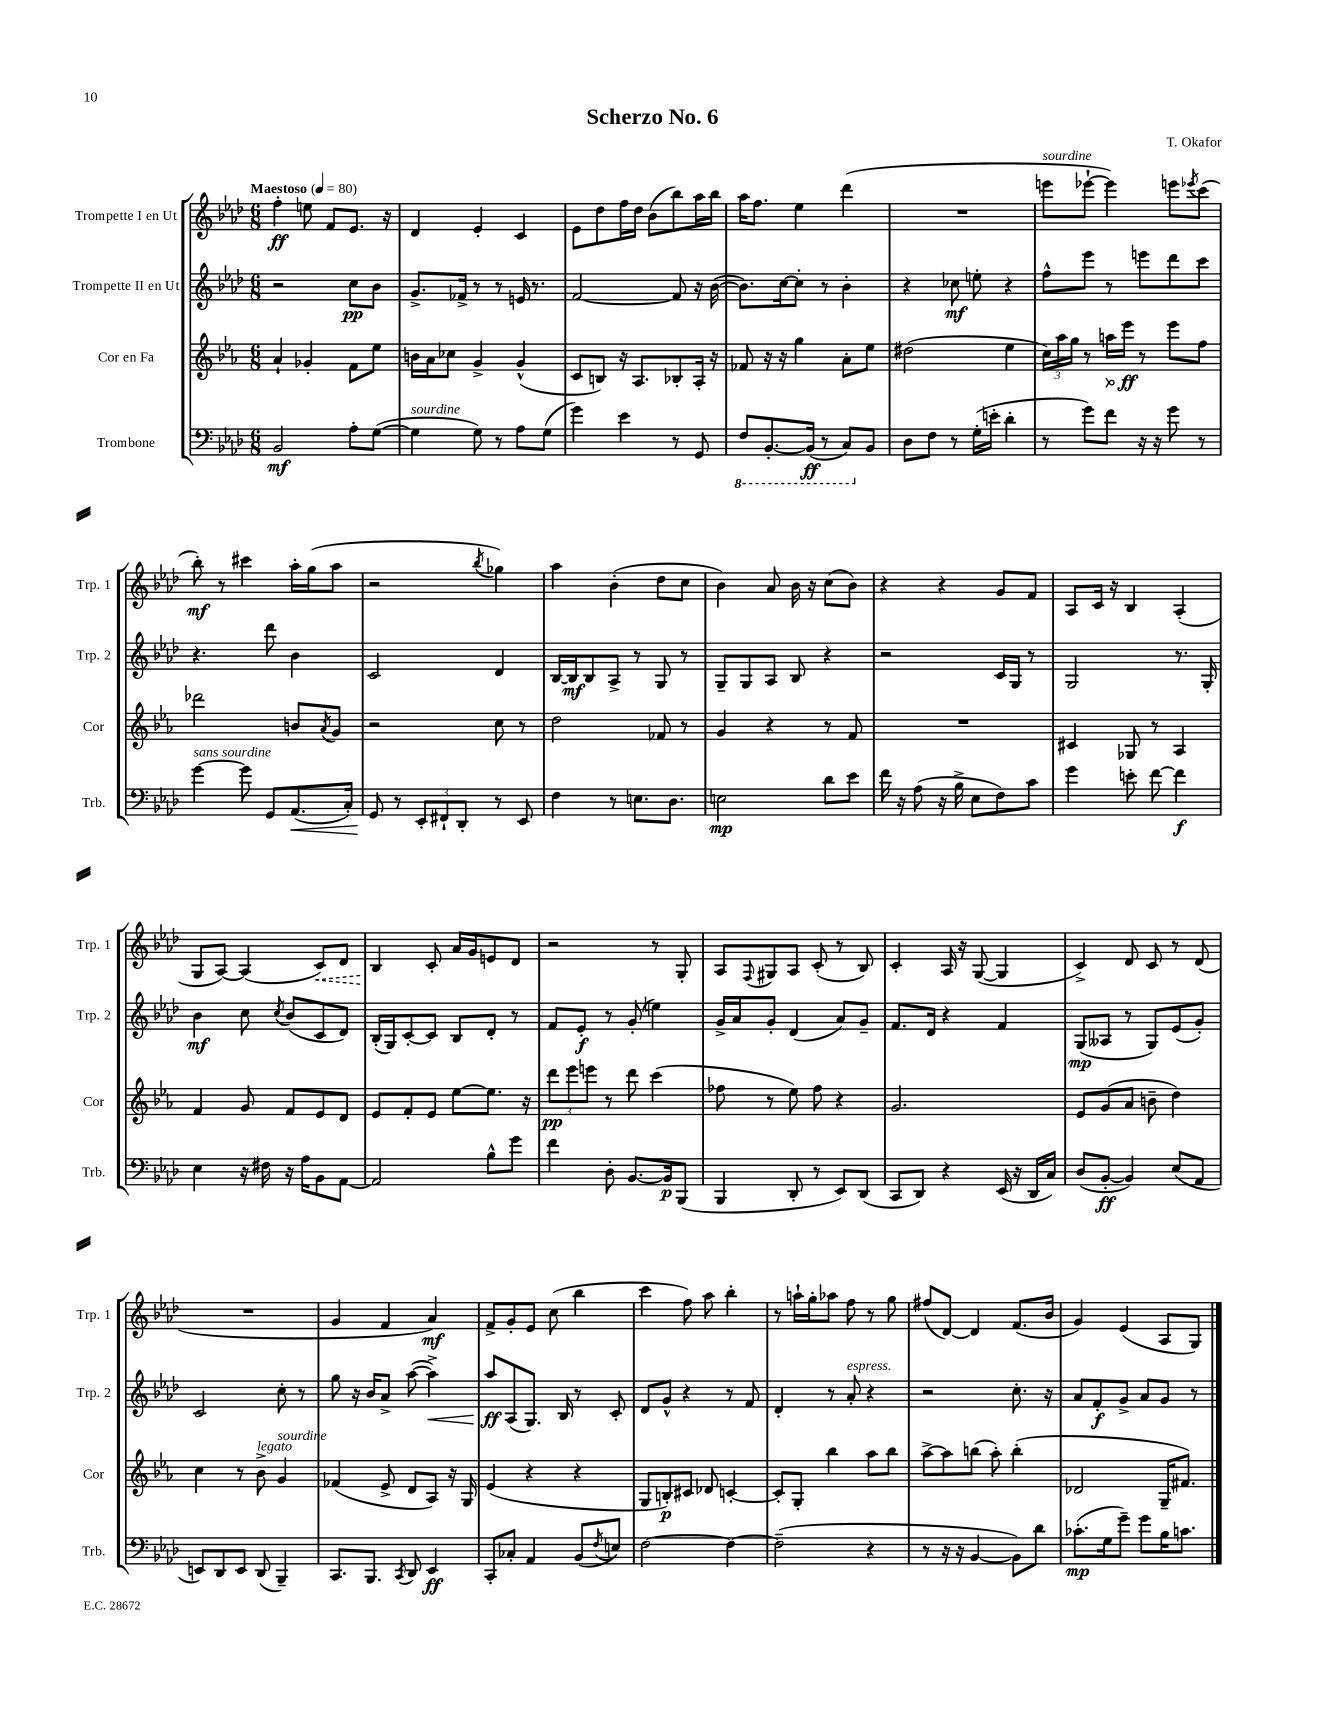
\header { title = "Scherzo No. 6" composer = "T. Okafor" }
<<
\new StaffGroup <<
\new Staff = "s0" \with { instrumentName = "Trompette I en Ut" shortInstrumentName = "Trp. 1" } {
    \clef treble \key aes \major \numericTimeSignature \time 6/8 \tempo "Maestoso" 4 = 80
    f''4-.\ff e''8 f'8 ees'8. r16 |
    des'4 ees'4-. c'4 |
    ees'8 des''8 f''16 des''16 bes'8( bes''8) aes''16 bes''16 |
    aes''16 f''8. ees''4 des'''4( |
    R2. |
    e'''8^\markup { \italic "sourdine" } ees'''8~-! ees'''4) e'''8 \acciaccatura { ees'''8 } c'''8( |
    bes''8-.\mf) r8 cis'''4 aes''16-. g''16( aes''8 |
    r2 \acciaccatura { bes''8 } ges''4) |
    aes''4 bes'4-.( des''8 c''8 |
    bes'4) aes'8 bes'16 r16 c''8( bes'8) |
    r4 r4 g'8 f'8 |
    aes8 c'16 r16 bes4 aes4-.( |
    g8 aes8~) aes4( \once \override Hairpin.style = #'dashed-line c'8\<) des'8 |
    bes4\! c'8-. aes'16 g'16 e'8 des'8 |
    r2 r8 g8-. |
    aes8 \appoggiatura { f8 } gis8 aes8 c'8-.( r8 bes8) |
    c'4-. aes16 r16 g8~( g4 |
    c'4->) des'8 c'8 r8 des'8( |
    R2. |
    g'4 f'4 aes'4\mf) |
    f'8-> g'8-. ees'8 c''8( bes''4 |
    c'''4 f''8) aes''8 bes''4-. |
    r8 a''16-! g''16-. aes''8 f''8 r8 g''8 |
    fis''8( des'8~) des'4 f'8.( bes'16 |
    g'4) ees'4( aes8 g8) \bar "|." |
}
\new Staff = "s1" \with { instrumentName = "Trompette II en Ut" shortInstrumentName = "Trp. 2" } {
    \clef treble \key aes \major \numericTimeSignature \time 6/8
    r2 c''8\pp bes'8 |
    g'8.-> fes'16-> r8 r8 e'16 r8. |
    f'2~ f'8 r16 bes'16~( |
    bes'8.) c''16~ c''8-. r8 bes'4-. |
    r4 ces''8\mf e''8-. r4 |
    f''8-^ ees'''8 r8 e'''8 des'''8 c'''8 |
    r4. des'''8 bes'4 |
    c'2 des'4 |
    bes16~ bes16\mf bes8 aes8-> r8 g8 r8 |
    g8-- g8 aes8 bes8 r4 |
    r2 c'16 g16 r8 |
    g2 r8. g16-. |
    bes'4\mf c''8 \acciaccatura { c''8 } bes'8( c'8 des'8) |
    bes16-.( g16) c'8~-. c'8 bes8 des'8-. r8 |
    f'8 ees'8-.\f r8 g'8-.( e''4) |
    g'16-> aes'16 g'8-. des'4( aes'8) g'8-- |
    f'8. des'16 r4 f'4 |
    g8\mp( aeses8 r8 g8) ees'8( g'8-.) |
    c'2 c''8-. r8 |
    g''8 r16 bes'16 aes'8-> aes''8~( aes''4->\<) |
    aes''8\ff\! aes8( g8.) bes16 r8 c'8-. |
    des'8 g'8-^ r4 r8 f'8 |
    des'4-. r8 aes'8-.^\markup { \italic "espress." } r4 |
    r2 c''8.-. r16 |
    aes'8 f'8-.\f g'8-> aes'8 g'8 r8 \bar "|." |
}
\new Staff = "s2" \with { instrumentName = "Cor en Fa" shortInstrumentName = "Cor" } {
    \clef treble \key ees \major \numericTimeSignature \time 6/8
    aes'4-! ges'4-. f'8 ees''8 |
    b'16 aes'16 ces''8 g'4-> g'4-^( |
    c'8 b8) r16 aes8. bes8-. aes16-. r16 |
    fes'8 r16 r16 g''4 aes'8-. ees''8 |
    dis''2( ees''4 |
    \tuplet 3/2 { c''16) aes''16 g''16 } r8 \once \override Hairpin.circled-tip = ##t a''16\> ees'''16\ff\! r8 ees'''8 f''8 |
    des'''2 b'8 \acciaccatura { aes'8 } g'8 |
    r2 c''8 r8 |
    d''2 fes'8 r8 |
    g'4 r4 r8 f'8 |
    R2. |
    cis'4 ges8 r8 aes4 |
    f'4 g'8 f'8 ees'8 d'8 |
    ees'8 f'8-. ees'8 ees''8~ ees''8. r16 |
    \tuplet 3/2 { d'''8\pp ees'''8 e'''8 } r8 d'''8 c'''4( |
    fes''8 r8 ees''8) fes''8 r4 |
    g'2. |
    ees'8 g'8( aes'8 b'8-- d''4) |
    c''4 r8 bes'8->^\markup { \italic "legato" } g'4^\markup { \italic "sourdine" } |
    fes'4( ees'8-> d'8 aes8) r16 g16 |
    ees'4( r4 r4 |
    g8 b8-.\p) cis'8 des'8 c'4~-. |
    c'8-. g8-. bes''4 aes''8 bes''8 |
    aes''8~-> aes''8 b''8( aes''8-.) b''4-.( |
    des'2 g16-- fis'8.) \bar "|." |
}
\new Staff = "s3" \with { instrumentName = "Trombone" shortInstrumentName = "Trb." } {
    \clef bass \key aes \major \numericTimeSignature \time 6/8
    bes,2\mf aes8-. g8~( |
    g4^\markup { \italic "sourdine" } g8) r8 aes8 g8( |
    g'4) ees'4 r8 g,8 |
    \ottava #-1 f,8 bes,,8.~-. bes,,16\ff( r8 c,8) \ottava #0 bes,8 |
    des8 f8 r8 g16-.( e'16-. des'4-. |
    r8 g'8) f'8 r16 r16 g'8 r8 |
    g'4~^\markup { \italic "sans sourdine" } g'8 g,8 aes,8.\<( c16-.) |
    g,8\! r8 \tuplet 3/2 { ees,8-. fis,8-! des,8-. } r8 ees,8 |
    f4 r8 e8. des8. |
    e2\mp des'8 ees'8 |
    f'16 r16 aes8( r16 bes16-> ees8 f8) c'8 |
    g'4 e'8-. f'8~ f'4\f |
    ees4 r16 fis16 r16 aes16 bes,8 aes,8~ |
    aes,2 bes8-^ g'8 |
    f'4 des8-. bes,8.~ bes,16\p bes,,8( |
    bes,,4 des,8-. r8 ees,8) des,8( |
    c,8 des,8) r4 ees,16( r16 des,16 c16) |
    des8( bes,8~-.\ff bes,4) ees8( aes,8 |
    e,8) des,8 e,8 des,8( bes,,4--) |
    c,8. bes,,8. \acciaccatura { c,8 } des,8 ees,4\ff |
    c,8-. ces8-. aes,4 bes,8( \acciaccatura { f8 } e8) |
    f2~ f4~ |
    f2--( r4 |
    r8 r16 r16 bes,4~ bes,8) des'8 |
    ces'8.-.\mp( g16 g'8--) g'8 bes16 c'8. \bar "|." |
}
>>
>>
\layout { \context { \Score \remove "Bar_number_engraver" } }
